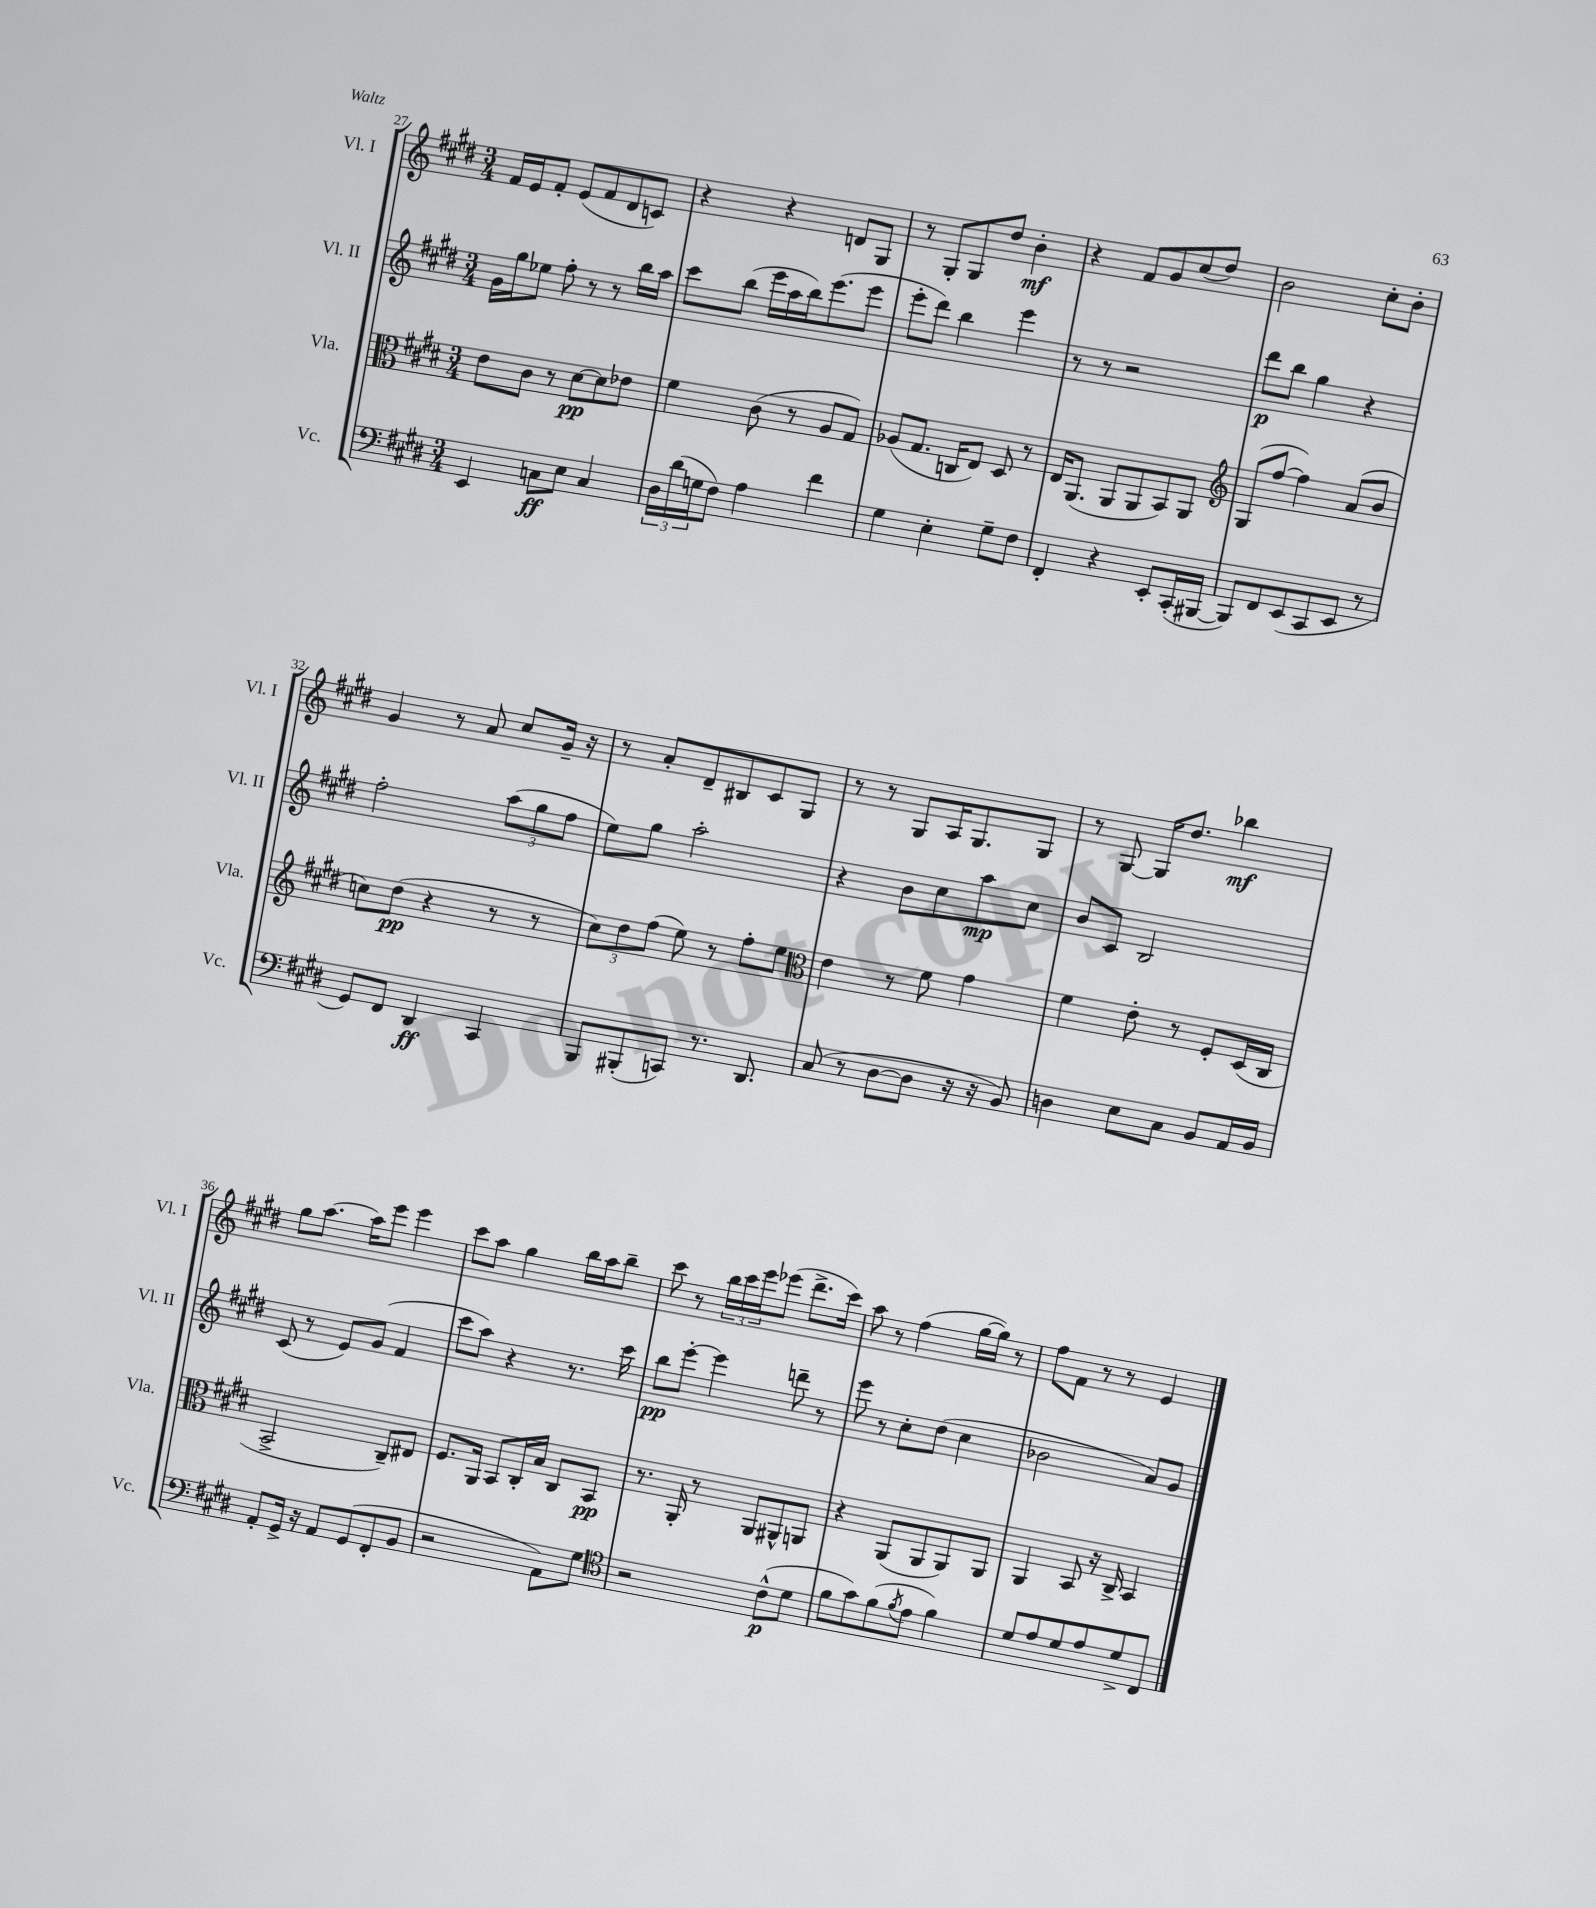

**kern	**kern	**kern	**kern
*staff4	*staff3	*staff2	*staff1
*clefF4	*clefC3	*clefG2	*clefG2
*k[f#c#g#d#]	*k[f#c#g#d#]	*k[f#c#g#d#]	*k[f#c#g#d#]
*M3/4	*M3/4	*M3/4	*M3/4
4EE	8e	16g#	16f#
.	.	16gg#	16e
.	8c#	8ee-	8f#'
8C	8r	8ff#'	(8e
8E	[8d#	8r	8f#
4C	8d#]	8r	8d#
.	8e-	16bb	8c)
.	.	16aa	.
=	=	=	=
24D#	4f#	8ccc#	4r
(24d#	.	.	.
24G	.	.	.
8F#)	.	(8bb	.
4A	(8c#	16eee	4r
.	.	16aa	.
.	8r	16bb)	.
.	.	(8.eee	.
4f#	8A	.	8d
.	8G#)	8eee	8G#
=	=	=	=
4G#	(8A-	8eee'	8r
.	8.G#	8ddd#)	8G#'
4E'	.	4bb	8G#
.	16C	.	.
.	8E)	.	8dd#
8G#~	8D#	4eee	4b'
8F#	8r	.	.
=	=	=	=
4FF#'	16E	8r	4r
.	(8.AA	.	.
.	.	8r	.
4r	8AA	2r	8f#
.	8AA	.	8g#
8EE'	8BB)	.	(8cc#
(16CC#'	8AA	.	8dd#)
[16BBB#	.	.	.
=	=	=	=
*	*clefG2	*	*
8BBB#])	(8G#	8ddd#	2b
8FF#	[8ff#	8bb	.
(8EE	4ff#])	4gg#	.
8CC#	.	.	.
8EE	(8a	4r	8cc#'
8r	8b	.	8b'
=	=	=	=
8GG#)	8cc)	2ff#'	4g#
8FF#	(8dd#	.	.
4DD#	4r	.	8r
.	.	.	8a
4CC#	8r	(12aa	8cc#
.	.	12gg#	.
.	8r	.	16g#~
.	.	12ff#	.
.	.	.	16r
=	=	=	=
8BBB	12cc#)	8ee)	8r
.	12dd#	.	.
(8BBB#'	.	8gg#	8a'
.	(12ff#	.	.
8CC)	8ee)	2aa'	8d#~
8.r	8r	.	8B#
.	8ff#'	.	8c#
8.DD#	.	.	.
.	8ee	.	8G#
=	=	=	=
*	*clefC3	*	*
(8C#	4e	4r	8r
8r	.	.	8r
[8D#	8r	8b	8G#
8D#]	8f#	8cc#	16A
.	.	.	8.G#
16r	4g#	8aa	.
16r	.	.	.
8BB)	.	8cc#	8G#
=	=	=	=
4D	4f#	8b	8r
.	.	8c#	[8G#
8E	8e'	2B	16G#]
.	.	.	8.dd#
8C#	8r	.	.
8BB	8F#'	.	4bb-
16AA	(16D#	.	.
16BB	16C#	.	.
=	=	=	=
8AA'	2BB^	(8c#	8gg#
16GG#^	.	8r	[8.aa
16r	.	.	.
8AA	.	8e)	.
.	.	.	16aa]
(8GG#	.	(8g#	8eee
8FF#'	8C#~)	4f#	4eee
8BB	8E#	.	.
=	=	=	=
2r	8.F#	8ccc#	8ccc#
.	.	8aa)	8aa
.	16AA	.	.
.	8BB	4r	4gg#
.	16C#'	.	.
.	16B	.	.
8AA)	8C#	8.r	16bb
.	.	.	16aa
8G#	8BB	.	8bb~
.	.	16ccc#	.
=	=	=	=
*clefC4	*	*	*
2r	8.r	8bb	8ccc#
.	.	[8eee'	8r
.	16AA'	.	.
.	8r	4eee]	24bb
.	.	.	24ccc#
.	.	.	24eee
.	8AA	.	(8eee-
(8c#^^	8AA#^^	8ddd~	8.ddd#^
8d#	8AA	8r	.
.	.	.	16ccc#)
=	=	=	=
8f#	4r	8eee	8aa
8g#)	.	8r	8r
(8f#	(8AA	8cc#'	(4ff#
8qf#	.	.	.
8e	8AA	(8dd#	.
4f#)	8AA)	4cc#	[16gg#
.	.	.	16gg#])
.	8AA	.	8r
=	=	=	=
8d#	4AA	2b-	8ff#
8e	.	.	8f#
8d#	8BB	.	8r
8e	16r	.	8r
.	16C#^	.	.
8d#^	4BB	8a)	4e
8C#	.	8g#	.
==	==	==	==
*-	*-	*-	*-
